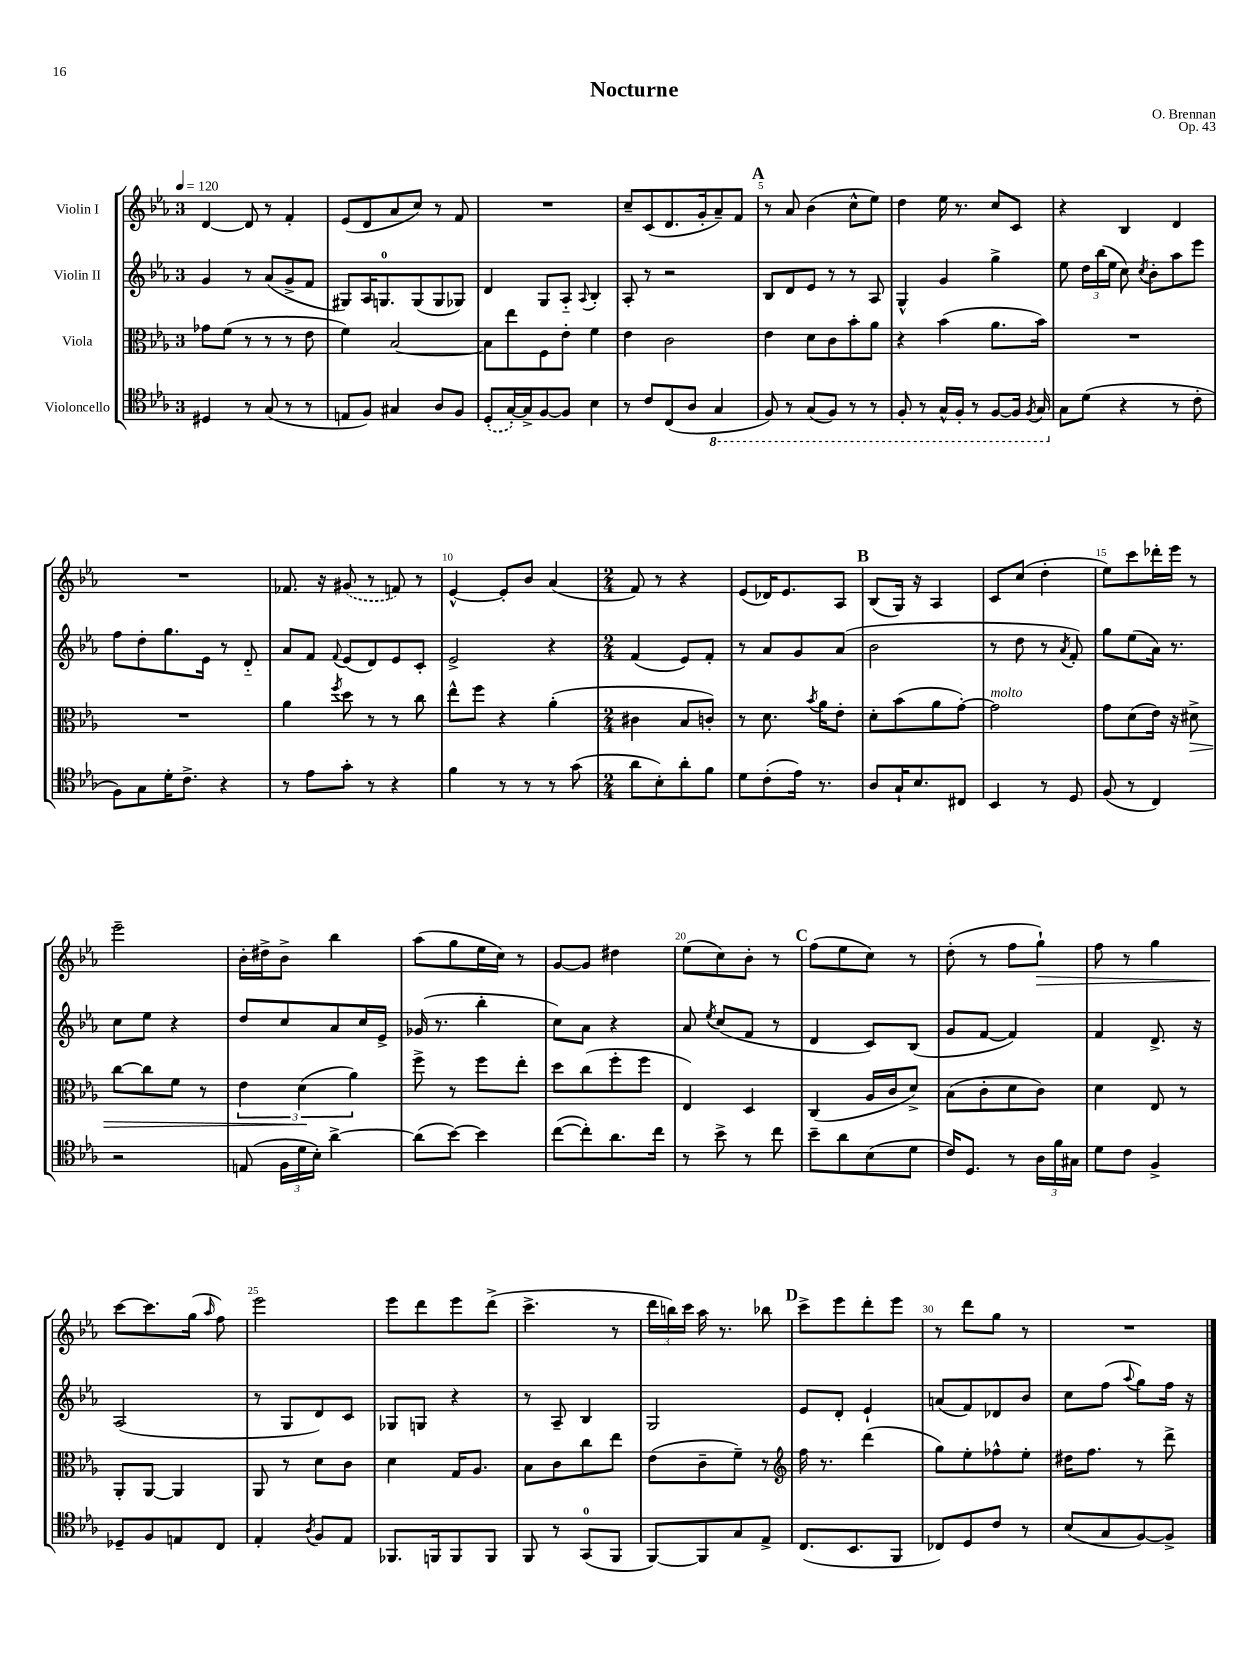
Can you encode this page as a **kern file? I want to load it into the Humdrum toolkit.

**kern	**kern	**kern	**kern
*staff4	*staff3	*staff2	*staff1
*clefC4	*clefC3	*clefG2	*clefG2
*k[b-e-a-]	*k[b-e-a-]	*k[b-e-a-]	*k[b-e-a-]
*M3/4	*M3/4	*M3/4	*M3/4
*MM120	*MM120	*MM120	*MM120
4D#/	8g-\L	4g/	[4d/
.	(8f\J	.	.
8r	8r	8r	8d/]
(8G/	8r	(8a-/L	8r
8r	8r	8g^/	4f'/
8r	8e-\	8f/J	.
=	=	=	=
8E/L	4f\)	8G#/L)	(8e-/L
8F/J)	.	16A-/K	8d/
.	.	8.G/	.
4G#/	[2B-/	.	8a-/
.	.	(8G/	8cc/J)
8A-/L	.	8G/	8r
8F/J	.	8G-/J)	8f/
=	=	=	=
(8D'/L	8B-\]L	4d/	2.r
[16G'/L)	8ee-\	.	.
16G^/]J	.	.	.
[8F/	8F\	8G/L	.
8F/]J	8e-'\J	8A-'~/J	.
.	.	8qqA-/	.
4B-\	4f\	4B-'/	.
=	=	=	=
8r	4e-\	8A-'/	8cc~/L
8c/L	.	8r	(8c/
(8C/	2c\	2r	8.d/
8A-/J	.	.	.
.	.	.	16g'/k
4GG/	.	.	8a-~/)
.	.	.	8f/J
=	=	=	=
8FF/)	4e-\	8B-/L	8r
8r	.	8d/	8a-/
(8GG/L	8d\L	8e-/J	(4b-\
8FF/J)	8c\	8r	.
8r	8b-'\	8r	8cc^^\L
8r	8a-\J	8A-/	8ee-\J)
=	=	=	=
8FF'/	4r	4G^^/	4dd\
8r	.	.	.
16GG^^/LL	(4b-\	4g/	16ee-\
16FF'/JJ	.	.	8.r
8r	.	.	.
[8FF/L	8.a-\L	4gg^\	8cc/L
16FF/]Jk	.	.	8c/J
8qFF/	.	.	.
16GG/	16b-\Jk)	.	.
=	=	=	=
8G\L	2.r	8ee-\	4r
(8d\J	.	24dd\LL	.
.	.	(24bb-\	.
.	.	24ee-\JJ	.
4r	.	8cc\)	4B-/
.	.	8qcc/	.
.	.	8b-'\L	.
8r	.	8aa-\	4d/
8c'\	.	8eee-\J	.
=	=	=	=
8F\L)	2.r	8ff\L	2.r
8G\	.	8dd'\	.
16d'\K	.	8.gg\	.
8.c^\J	.	.	.
.	.	16e-\Jk	.
4r	.	8r	.
.	.	8d'~/	.
=	=	=	=
8r	4a-\	8a-/L	8.f-/
8e-\L	.	8f/J	.
.	.	.	16r
.	8qff/	8qqf/	.
8g'\J	8dd\	(8e-/L	(8g#/
8r	8r	8d/)	8r
4r	8r	8e-/	8f/)
.	8cc\	8c'/J	8r
=	=	=	=
4f\	8ee-^^\L	2e-^/	[4e-^^/
.	8ff\J	.	.
8r	4r	.	8e-'/]L
8r	.	.	8b-/J
8r	(4a-'\	4r	(4a-/
(8g\	.	.	.
=	=	=	=
*M2/4	*M2/4	*M2/4	*M2/4
8a-\L	4c#\	(4f/	8f/)
8B-'\)	.	.	8r
8a-'\	8B-/L	8e-/L)	4r
8f\J	8c'/J)	8f'/J	.
=	=	=	=
8d\L	8r	8r	(8e-/L
(8c'\	8.d\	8a-/L	16d-/K)
.	.	.	8.e-/
16e-\Jk)	.	8g/	.
.	8qb-/	.	.
8.r	16a-\LK	.	.
.	8e-'\J	(8a-/J	8A-/J
=	=	=	=
8A-/L	8d'\L	2b-\	(8B-/L
16G`/K	(8b-\	.	16G/Jk)
8.B-/	.	.	16r
.	8a-\	.	4A-/
8C#/J	[8g'\J)	.	.
=	=	=	=
4BB-/	2g\]	8r	8c/L
.	.	8dd\	(8cc/J
8r	.	8r	4dd'\
.	.	8qa-/	.
8D/	.	8f'/)	.
=	=	=	=
(8F/	8g\L	8gg\L	8ee-\L)
8r	(8d\	(8ee-\	8ccc\
4C/)	16e-\Jk)	16a-\Jk)	16ddd-'\L
.	16r	8.r	16eee-\JJ
.	8d#^\	.	8r
=	=	=	=
2r	[8cc\L	8cc\L	2eee-~\
.	8cc\]	8ee-\J	.
.	8f\J	4r	.
.	8r	.	.
=	=	=	=
(8E/	6e-\	8dd/L	16b-'\LL
.	.	.	16dd#^\J
24F\LL	.	8cc/	8b-^\J
24d\	(6d\	.	.
24B-'\JJ)	.	.	.
[4a-^\	.	8a-/	4bb-\
.	6a-\)	.	.
.	.	16cc/L	.
.	.	16e-^/JJ	.
=	=	=	=
(8a-\]L	8ff^\	(16g-/	(8aa-\L
.	.	8.r	.
[8b-\J)	8r	.	8gg\
4b-\]	8ff\L	4bb-'\	16ee-\L
.	.	.	16cc\JJ)
.	8ee-'\J	.	8r
=	=	=	=
([8cc\L	8dd\L	8cc\L)	[8g/L
8cc'\])	(8cc\	8a-\J	8g/]J
8.a-\	8ff'\	4r	4dd#\
.	8ff\J	.	.
16cc\Jk	.	.	.
=	=	=	=
8r	4E-/)	8a-/	(8ee-\L
.	.	8qee-/	.
8b-^\	.	(8cc/L	8cc\)
8r	4D/	8f/J	8b-'\J
8cc\	.	8r	8r
=	=	=	=
8b-~\L	(4C/	4d/	(8ff\L
8a-\	.	.	8ee-\
(8B-\	16A-/LL	8c/L)	8cc\J)
.	16c/J	.	.
8d\J	8d^/J)	(8B-/J	8r
=	=	=	=
16c/LK)	(8B-\L	8g/L	(8dd'\
8.D/J	.	.	.
.	8c'\	[8f/J	8r
8r	8d\	4f/])	8ff\L
24A-\LL	8c\J)	.	8gg`\J)
24f\	.	.	.
24G#\JJ	.	.	.
=	=	=	=
8d\L	4d\	4f/	8ff\
8c\J	.	.	8r
4F^/	8E-/	8.d^/	4gg\
.	8r	.	.
.	.	16r	.
=	=	=	=
8D-~/L	8AA-'/L	(2A-/	[8ccc\L
8F/	[8AA-/J	.	8.ccc\]
8E/	4AA-/]	.	.
.	.	.	(16gg\Jk
.	.	.	16qqaa-/
8C/J	.	.	8ff\)
=	=	=	=
4E-'/	8AA-/	8r	2eee-\
.	8r	8G/L	.
8qA-/	.	.	.
8F/L	8d\L	8d/)	.
8E-/J	8c\J	8c/J	.
=	=	=	=
8.FF-/L	4d\	8G-/L	8eee-\L
.	.	8G/J	8ddd\
16FF/k	.	.	.
8FF/	16G/LK	4r	8eee-\
.	8.A-/J	.	.
8FF/J	.	.	(8ddd^\J
=	=	=	=
8FF/	8B-\L	8r	4.ccc^\
8r	8c\	8A-~/	.
(8GG/L	8cc\	4B-/	.
8FF/J	8ee-\J	.	8r
=	=	=	=
[8FF/L)	(8e-\L	2G/	24ddd\LL
.	.	.	24bb\)
.	.	.	24ccc\JJ
8FF/]	8c~\	.	16aa-\
.	.	.	8.r
8G/	8f~\J)	.	.
8E-^/J	8r	.	8bb-\
=	=	=	=
*	*clefG2	*	*
(8.C/L	16ff\	8e-/L	8ccc^\L
.	8.r	.	.
.	.	8d'/J	8eee-\
8.BB-/	.	.	.
.	(4ddd\	4e-`/	8ddd'\
8FF/J	.	.	8eee-\J
=	=	=	=
8C-/L)	8gg\L)	(8a/L	8r
8D/	8ee-'\	8f/)	8ddd\L
8c/J	8ff-^^\	8d-/	8gg\J
8r	8ee-'\J	8b-/J	8r
=	=	=	=
(8B-/L	16dd#\LK	8cc\L	2r
.	8.ff\J	.	.
8G/	.	(8ff\J	.
.	.	8qqaa-/	.
[8F/)	8r	8gg\L)	.
8F^/]J	8ddd^\	16ff\Jk	.
.	.	16r	.
==	==	==	==
*-	*-	*-	*-
